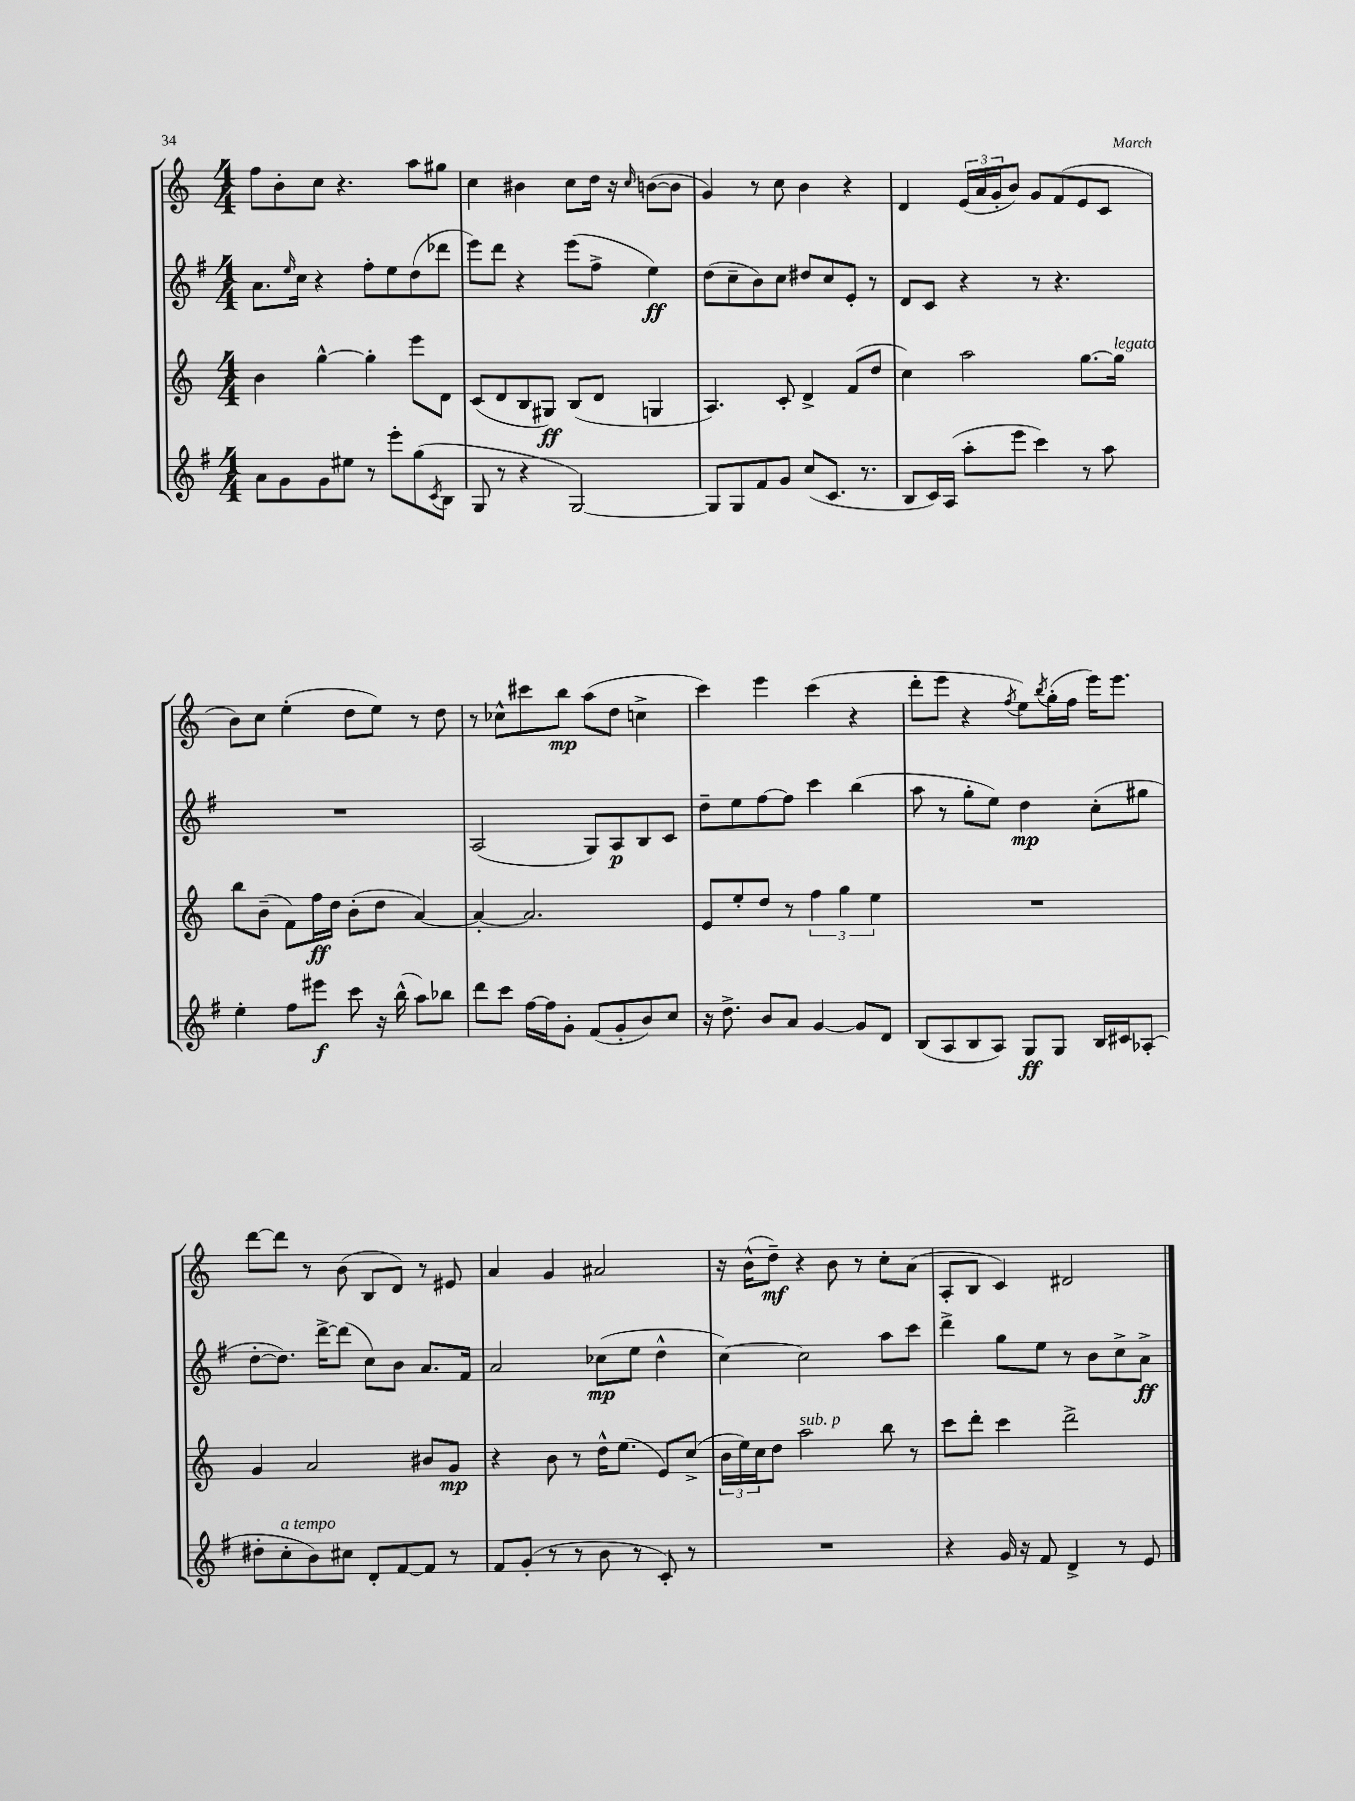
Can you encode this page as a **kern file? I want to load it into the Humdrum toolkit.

**kern	**dynam	**kern	**dynam	**kern	**dynam	**kern	**dynam
*part4	*part4	*part3	*part3	*part2	*part2	*part1	*part1
*staff4	*staff4	*staff3	*staff3	*staff2	*staff2	*staff1	*staff1
*clefG2	*	*clefG2	*	*clefG2	*	*clefG2	*
*k[f#]	*	*k[]	*	*k[f#]	*	*k[]	*
*M4/4	*	*M4/4	*	*M4/4	*	*M4/4	*
=18	=18	=18	=18	=18	=18	=18	=18
8a\L	.	4b\	.	8.a\L	.	8ff\L	.
8g\	.	.	.	.	.	8b'\	.
.	.	.	.	16qqee/	.	.	.
.	.	.	.	16cc\Jk	.	.	.
8g\	.	[4gg^^\	.	4r	.	8cc\J	.
8ee#X\J	.	.	.	.	.	4.r	.
8r	.	4gg'\]	.	8ff#'\L	.	.	.
8eee'\L	.	.	.	8ee\	.	.	.
(8gg\	.	8eee\L	.	(8dd\	.	8aa\L	.
8qc/	.	.	.	.	.	.	.
8B\J	.	8d\J	.	8ddd-X\J	.	8gg#X\J	.
=19	=19	=19	=19	=19	=19	=19	=19
8G/	.	(8c/L	.	8eee\L)	.	4cc\	.
8r	.	8d/	.	8ddd\J	.	.	.
4r	.	8B/	.	4r	.	4b#X\	.
.	.	8G#X/J)	ff	.	.	.	.
[2G/)	.	(8B/L	.	(8eee\L	.	8cc\L	.
.	.	8d/J	.	8ff#^\J	.	16dd\Jk	.
.	.	.	.	.	.	16r	.
.	.	.	.	.	.	16qqcc/	.
.	.	4Gn/	.	4ee\)	ff	([8bn\L	.
.	.	.	.	.	.	8b\J]	.
=20	=20	=20	=20	=20	=20	=20	=20
8G/L]	.	4.A/)	.	(8dd\L	.	4g/)	.
8G/	.	.	.	8cc~\	.	.	.
8f#/	.	.	.	8b\)	.	8r	.
8g/J	.	8c'/	.	8cc\J	.	8cc\	.
(8cc/L	.	4d^/	.	8dd#X/L	.	4b\	.
8.c/J	.	.	.	8cc/	.	.	.
.	.	(8f/L	.	8e'/J	.	4r	.
8.r	.	.	.	.	.	.	.
.	.	8dd/J	.	8r	.	.	.
=21	=21	=21	=21	=21	=21	=21	=21
8B/L	.	4cc\)	.	8d/L	.	4d/	.
16c/L)	.	.	.	8c/J	.	.	.
(16A/JJ	.	.	.	.	.	.	.
8aa'\L	.	2aa\	.	4r	.	(24e/LL	.
.	.	.	.	.	.	24a/	.
.	.	.	.	.	.	24g'/J	.
8eee\J	.	.	.	.	.	8b/J)	.
4ccc\)	.	.	.	8r	.	8g/L	.
.	.	.	.	4.r	.	(8f/	.
8r	.	[8.gg\L	.	.	.	8e/	.
8aa\	.	.	.	.	.	8c/J	.
!	!	!LO:TX:a:i:t=legato	!	!	!	!	!
.	.	16gg\Jk]	.	.	.	.	.
!!LO:LB:g=z
=22	=22	=22	=22	=22	=22	=22	=22
4ee'\	.	8bb\L	.	1r	.	8b\L)	.
.	.	(8b~\J	.	.	.	8cc\J	.
8ff#\L	.	8f\L)	.	.	.	(4ee'\	.
8eee#X\J	f	16ff\L	ff	.	.	.	.
.	.	16dd\JJ	.	.	.	.	.
8ccc\	.	(8b'\L	.	.	.	8dd\L	.
16r	.	8dd\J	.	.	.	8ee\J)	.
(16bb^^\	.	.	.	.	.	.	.
8aa\L)	.	[4a/)	.	.	.	8r	.
8bb-X\J	.	.	.	.	.	8dd\	.
=23	=23	=23	=23	=23	=23	=23	=23
8ddd\L	.	4a'/_	.	(2A/	.	8r	.
8ccc\J	.	.	.	.	.	8cc-X^^\L	.
[16ff#\LL	.	2.a/]	.	.	.	8ccc#X\	.
16ff#\J]	.	.	.	.	.	.	.
8g'\J	.	.	.	.	.	8bb\J	mp
(8f#/L	.	.	.	8G/L)	.	(8aa\L	.
8g'/	.	.	.	8A/	p	8dd\J	.
8b/)	.	.	.	8B/	.	4ccn^\	.
8cc/J	.	.	.	8c/J	.	.	.
=24	=24	=24	=24	=24	=24	=24	=24
16r	.	8e/L	.	8dd~\L	.	4ccc\)	.
8.dd^\	.	.	.	.	.	.	.
.	.	8ee'/	.	8ee\	.	.	.
8b/L	.	8dd/J	.	[8ff#\	.	4eee\	.
8a/J	.	8r	.	8ff#\J]	.	.	.
[4g/	.	6ff\	.	4ccc\	.	(4ccc\	.
.	.	6gg\	.	.	.	.	.
8g/L]	.	.	.	(4bb\	.	4r	.
.	.	6ee\	.	.	.	.	.
8d/J	.	.	.	.	.	.	.
=25	=25	=25	=25	=25	=25	=25	=25
(8B/L	.	1r	.	8aa\	.	8ddd'\L	.
8A/	.	.	.	8r	.	8eee\J	.
8B/	.	.	.	8gg'\L	.	4r	.
8A/J)	.	.	.	8ee\J)	.	.	.
.	.	.	.	.	.	8qff/	.
8G/L	ff	.	.	4dd\	mp	8ee\L)	.
.	.	.	.	.	.	8qbb/	.
8G/J	.	.	.	.	.	(16gg'\L	.
.	.	.	.	.	.	16ff\JJ	.
16B/LL	.	.	.	(8cc'\L	.	16eee\KL)	.
16c#X/J	.	.	.	.	.	8.eee\J	.
(8A-X'/J	.	.	.	8gg#X\J	.	.	.
!!LO:LB:g=z
=26	=26	=26	=26	=26	=26	=26	=26
8dd#X'\L	.	4g/	.	[8dd'\L	.	[8ddd\L	.
!LO:TX:a:i:t=a tempo	!	!	!	!	!	!	!
8cc'\	.	.	.	8.dd\J])	.	8ddd\J]	.
8b\)	.	2a/	.	.	.	8r	.
.	.	.	.	[16ddd^\KL	.	.	.
8cc#X\J	.	.	.	(8ddd\J]	.	(8b\	.
8d'/L	.	.	.	8cc\L)	.	8B/L	.
[8f#/	.	.	.	8b\J	.	8d/J)	.
8f#/J]	.	8b#X/L	.	8.a/L	.	8r	.
8r	.	8g/J	mp	.	.	8e#X/	.
.	.	.	.	16f#/Jk	.	.	.
=27	=27	=27	=27	=27	=27	=27	=27
8f#/L	.	4r	.	2a/	.	4a/	.
(8g'/J	.	.	.	.	.	.	.
8r	.	8b\	.	.	.	4g/	.
8r	.	8r	.	.	.	.	.
8b\	.	16dd^^\KL	.	(8cc-X\L	mp	2a#X/	.
.	.	(8.ee\J	.	.	.	.	.
8r	.	.	.	8ee\J	.	.	.
8c'/)	.	8e/L)	.	4dd^^\	.	.	.
8r	.	(8cc^/J	.	.	.	.	.
=28	=28	=28	=28	=28	=28	=28	=28
1r	.	24b\LL	.	[4cc\)	.	16r	.
.	.	24ee\)	.	.	.	.	.
.	.	.	.	.	.	(16b^^\KL	.
.	.	24cc\J	.	.	.	.	.
.	.	8dd\J	.	.	.	8dd~\J)	mf
!	!	!LO:TX:a:i:t=sub. p	!	!	!	!	!
.	.	2aa\	.	2cc\]	.	4r	.
.	.	.	.	.	.	8b\	.
.	.	.	.	.	.	8r	.
.	.	8bb\	.	8aa\L	.	8cc'\L	.
.	.	8r	.	8ccc\J	.	(8a\J	.
=29	=29	=29	=29	=29	=29	=29	=29
4r	.	8ccc\L	.	4ddd^\	.	8A'/L	.
.	.	8ddd'\J	.	.	.	8B/J	.
16g/	.	4ccc\	.	8gg\L	.	4c/)	.
16r	.	.	.	.	.	.	.
8f#/	.	.	.	8ee\J	.	.	.
4d^/	.	2ddd^\	.	8r	.	2d#X/	.
.	.	.	.	8b\L	.	.	.
8r	.	.	.	8cc^\	.	.	.
8e/	.	.	.	8a^\J	ff	.	.
==	==	==	==	==	==	==	==
*-	*-	*-	*-	*-	*-	*-	*-
